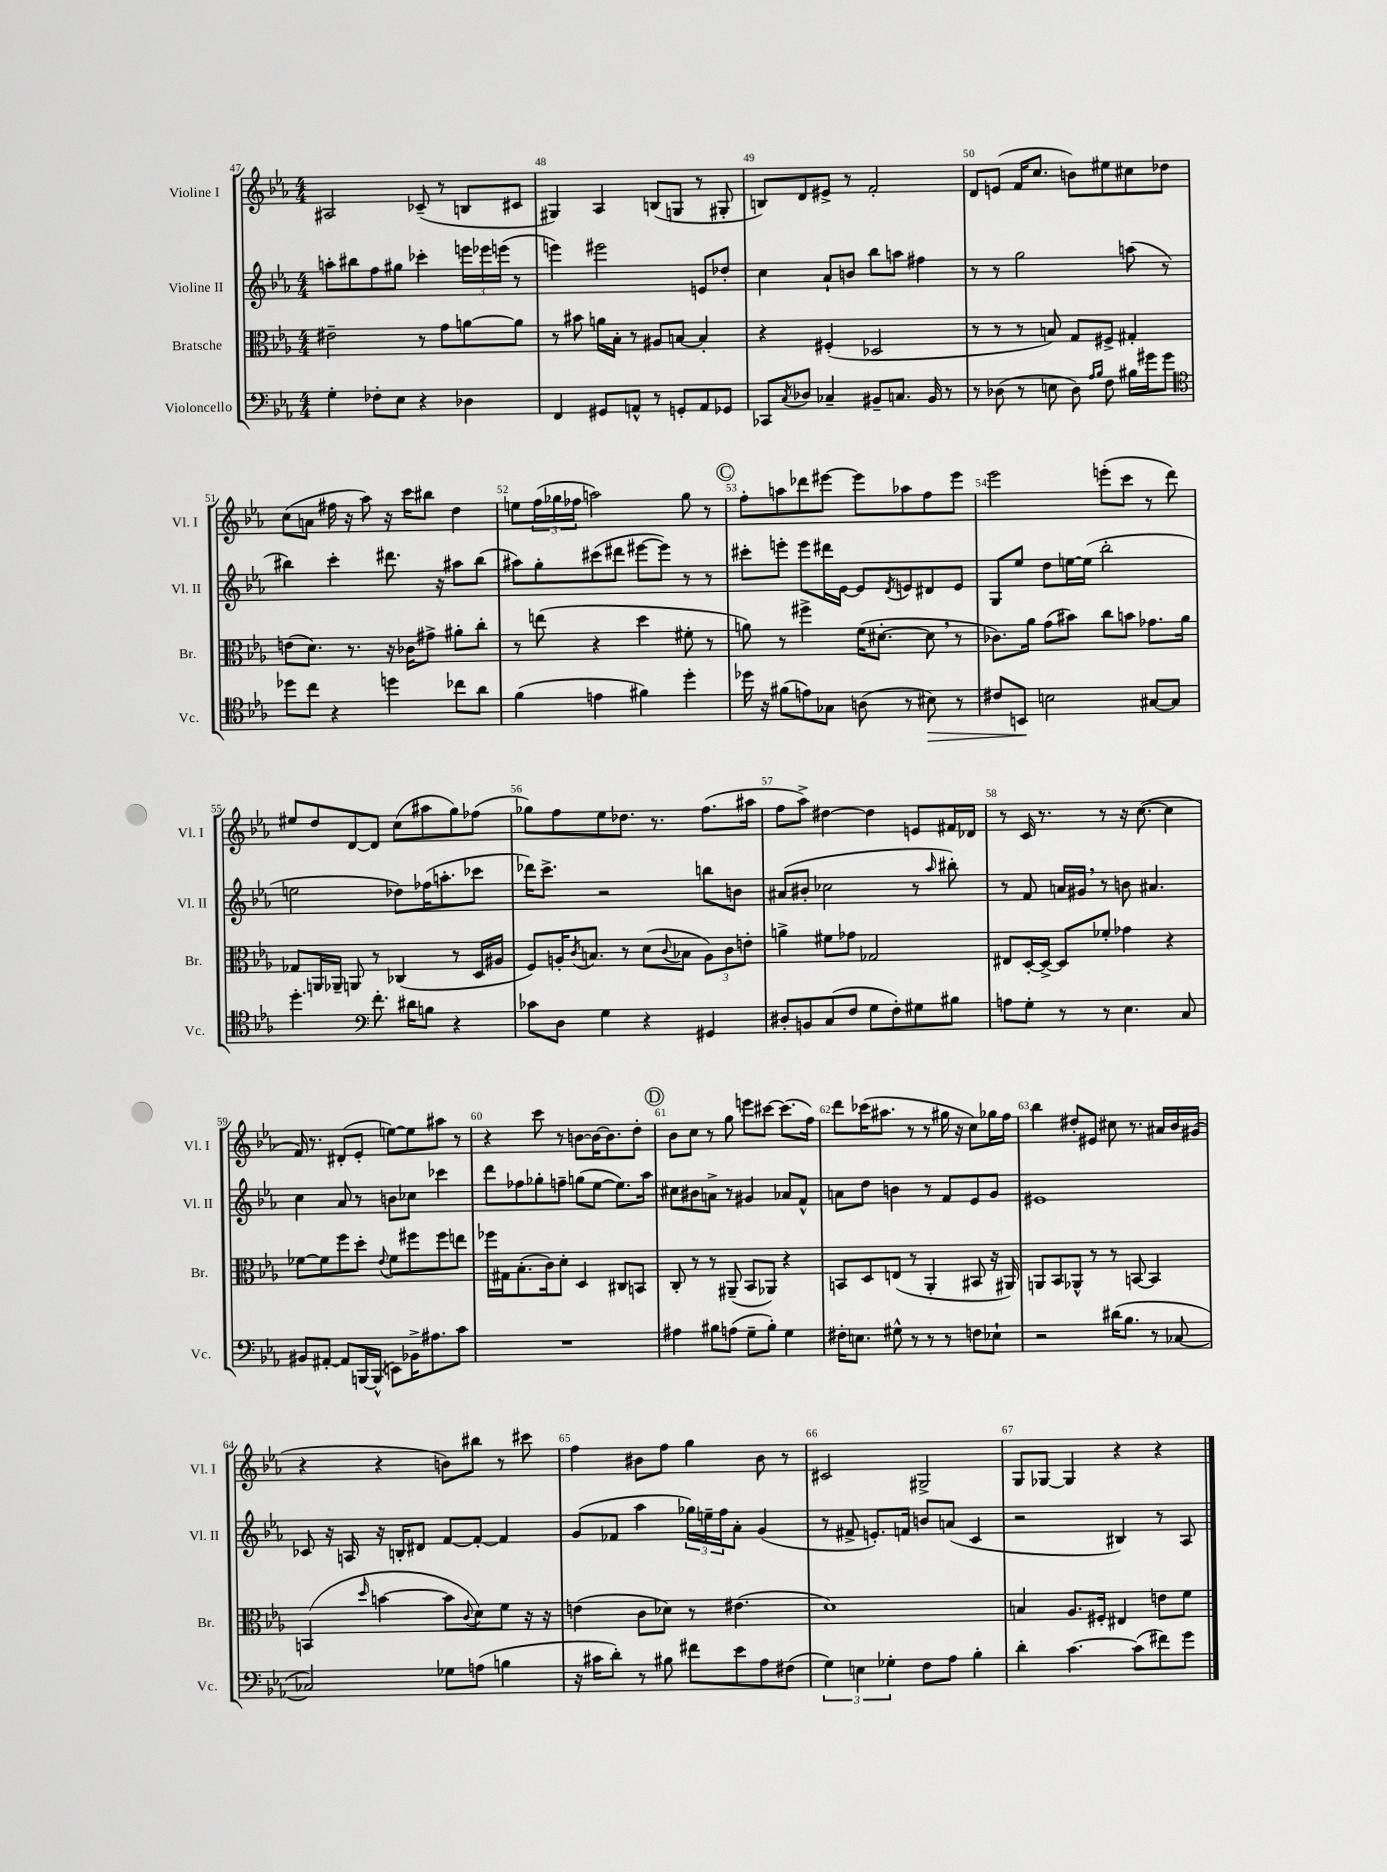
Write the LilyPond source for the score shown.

<<
\new StaffGroup <<
\new Staff = "s0" \with { instrumentName = "Violine I" shortInstrumentName = "Vl. I" } {
    \clef treble \key ees \major \numericTimeSignature \time 4/4
    ais2 ces'8--( r8 b8 cis'8 |
    gis4) aes4 b8( g8 r8 gis8-. |
    b8) d'8 eis'8-> r8 f'2-. |
    d'8 e'8( f'16 c''8. b'8) eis''8 cis''8 des''8 |
    c''8( a'8 fis''16 r16 aes''8) r16 c'''16 bis''8 d''4 |
    e''8 \tuplet 3/2 { f''16( ges''16 fes''16 } a''2) ges''8 r8 |
    \mark \markup { \circle "C" } f''8-. a''8 des'''8 eis'''8~ eis'''8 aes''8 f''8 eis'''8 |
    ees'''2 e'''8-.( c'''8 r8 d'''8) |
    eis''8 d''8 d'8~ d'8 c''8( ais''8 g''8) fes''8( |
    ges''8) f''8 ees''8 des''8. r8. f''8.( ais''16 |
    f''8 aes''8->) dis''4~ dis''4 e'8 fis'16 des'16 |
    r8 c'16 r8. r8 r16 c''8.~( c''4 |
    f'16) r8. dis'8-.( ees'8-. e''8~) e''8 ais''8 r8 |
    r4 c'''8 r8 b'8~ b'16~ b'8. d''8-. |
    \mark \markup { \circle "D" } bes'8 c''8 r8 g''8 e'''8 cis'''8~ cis'''8.( f''16) |
    d'''8 ces'''16( ais''8. r8 r8 gis''16 r16 c''8) ges''16 f''16 |
    bes''4 dis''8-. eis'8 cis''8 r8. ais'16 bes'16 gis'16( |
    r4 r4 b'8) bis''8 r8 cis'''8 |
    f''4 bis'8 f''8 g''4 bis'8 r8 |
    cis'2 gis2-> |
    g8 ges8~ ges4 r4 r4 \bar "|." |
}
\new Staff = "s1" \with { instrumentName = "Violine II" shortInstrumentName = "Vl. II" } {
    \clef treble \key ees \major \numericTimeSignature \time 4/4
    a''8-. bis''8 f''8 gis''8 ces'''4-. \tuplet 3/2 { e'''16 ees'''16 e'''16( } r8 |
    e'''4) eis'''2 e'8 des''8-. |
    c''4 aes'8-! b'8 bes''8 a''8 fis''4 |
    r8 r8 g''2 a''8( r8 |
    bis''4) c'''4-. dis'''8. r16 ais''8 bis''8( |
    ais''8) g''8-. cis'''8( dis'''8 eis'''8~ eis'''8) r8 r8 |
    \mark \markup { \circle "C" } cis'''8-. e'''8-. e'''8 dis'''16 ees'16~ ees'8 \acciaccatura { d'8 } e'8 dis'8 e'8 |
    g8 ees''8 d''8 e''16~ e''16( bes''2-. |
    e''2 des''8) fes''16( a''8.-. ces'''8 |
    des'''16) c'''8.-> r2 b''8 b'8 |
    ais'8( bis'8-. ces''2 r8 \grace { aes''16 } bis''8-.) |
    r8 f'8 a'16 gis'16 \breathe r8 b'8 ais'4. |
    c''4 aes'8 r8 b'8 ces''8 ces'''4 |
    d'''8 fes''8 ges''8-. f''8-- g''8( ees''8~ ees''8.) aes''16 |
    \mark \markup { \circle "D" } cis''8 bis'8 a'8-> r8 gis'4 aes'8 f'8-^ |
    a'8 d''8 b'4 r8 f'8 ees'8 g'8 |
    eis'1 |
    ces'8 r16 a16 r16 b16-. dis'8 f'8~ f'8~-. f'4 |
    g'8( fes'8 aes''4 \tuplet 3/2 { ges''16) e''16-- f''16 } aes'8-. g'4( |
    r8 fis'8-> e'8.-.) f'16 b'8 a'8( c'4 |
    r2 bis4) r8 aes8 \bar "|." |
}
\new Staff = "s2" \with { instrumentName = "Bratsche" shortInstrumentName = "Br." } {
    \clef alto \key ees \major \numericTimeSignature \time 4/4
    eis'2-- r8 g'8 a'8~ a'8 |
    r8 bis'8 a'16 bes16-. r8 ais8 b8~ b4-. |
    r4 fis4-.( des2 |
    r8 r8 r8 b8) g8 fis8-> gis4-. |
    e'8( d'8.) r8. r16 ces'16 gis'8-> ais'8-. c''8-. |
    r8 e''8( r4 d''4 fis'8-. r8 |
    \mark \markup { \circle "C" } a'8) r8 fis''4-> f'16( dis'8.~-. dis'8 \breathe r8 |
    ces'8.) aes'16 g'8( bis'8) c''8 b'8 ges'8. aes'16 |
    ges8 a,16 aes,16-- a,8 r8 ces4( r8 d16 ais16 |
    f8) a16-. \acciaccatura { c'8 } b8. r8 d'8( \appoggiatura { c'8 } bes8 \tuplet 3/2 { a8) c'8 e'8-. } |
    a'4-> fis'8 ges'8 ges2 |
    eis8 d16~-. d16~-> d8 fes'8-. ges'4 r4 |
    fes'8~ fes'8 f''8 d''8-. \appoggiatura { ees'8 } fes'8 fis''8 fis''8 e''8 |
    fes''16 gis16 bes8.-.( c'16) d'8-. d4 cis8 b,8 |
    \mark \markup { \circle "D" } c8-. r8 r8 ais,8--( bes,8 aes,8) r4 |
    b,8 d8 e8( r8 aes,4-. bis,8 r16 ais,16) |
    a,8 bes,8 aes,8-^ r8 r8 b,8~ b,4 |
    b,4( \grace { d''16 } b'4~ b'8 \appoggiatura { c'8 } d'8) f'8 r16 r16 |
    e'4( c'8 des'8) r8 eis'4.( |
    d'1) |
    b4 aes8. fis16-. eis4 e'8 f'8 \bar "|." |
}
\new Staff = "s3" \with { instrumentName = "Violoncello" shortInstrumentName = "Vc." } {
    \clef bass \key ees \major \numericTimeSignature \time 4/4
    g4-. fes8-. ees8 r4 des4 |
    f,4 gis,8 a,8-^ r8 g,8-. a,8 ges,8 |
    ces,8 \acciaccatura { c8 } des8 ces4-- bis,8-- c8. bis,16 r8 |
    r8 des8( r8 e8 des8) \grace { aes16 bes16 } f8 bis16 gis'16 gis'8 |
    \clef tenor des''8 c''8 r4 d''4 ces''8 aes'8 |
    f'4( e'4 fis'4) d''4-. |
    \mark \markup { \circle "C" } des''16 r16 fis'8( e'8) ges8 a8( r8 bis8\>) r8 |
    cis'8 b,8\! b2 gis8~ gis8 |
    d''4.-. \clef bass f'8.-. dis'16 b8 r4 |
    ces'8 d8 g4 r4 gis,4 |
    dis8-. b,8 c8( f8 g8 f8-.) gis8 bis8 |
    a8 g8-. r8 r8 ees4. c8 |
    bis,8 ais,8~-. ais,8 b,,16~ b,,16-^( e,8) bes,16-> ais8. c'8 |
    R1 |
    \mark \markup { \circle "D" } ais4 bis8 a8( g8-- bis8-.) g4 |
    fis16-. e8. gis8-^ r8 r8 r8 f8 ees8-! |
    r2 dis'16( bes8. r8 ces8~ |
    ces2) ges8 a8( b4 |
    r16 cis'16 d'8-.) r8 bis8 fis'8 ees'8 aes8 fis8( |
    \tuplet 3/2 { g4) e4 ges4-. } f8 aes8 bes4-. |
    d'4-. c'4.~ c'8( fis'8) g'8 \bar "|." |
}
>>
>>
\layout { \context { \Score currentBarNumber = #47 \override BarNumber.break-visibility = ##(#f #t #t) barNumberVisibility = #all-bar-numbers-visible } }
